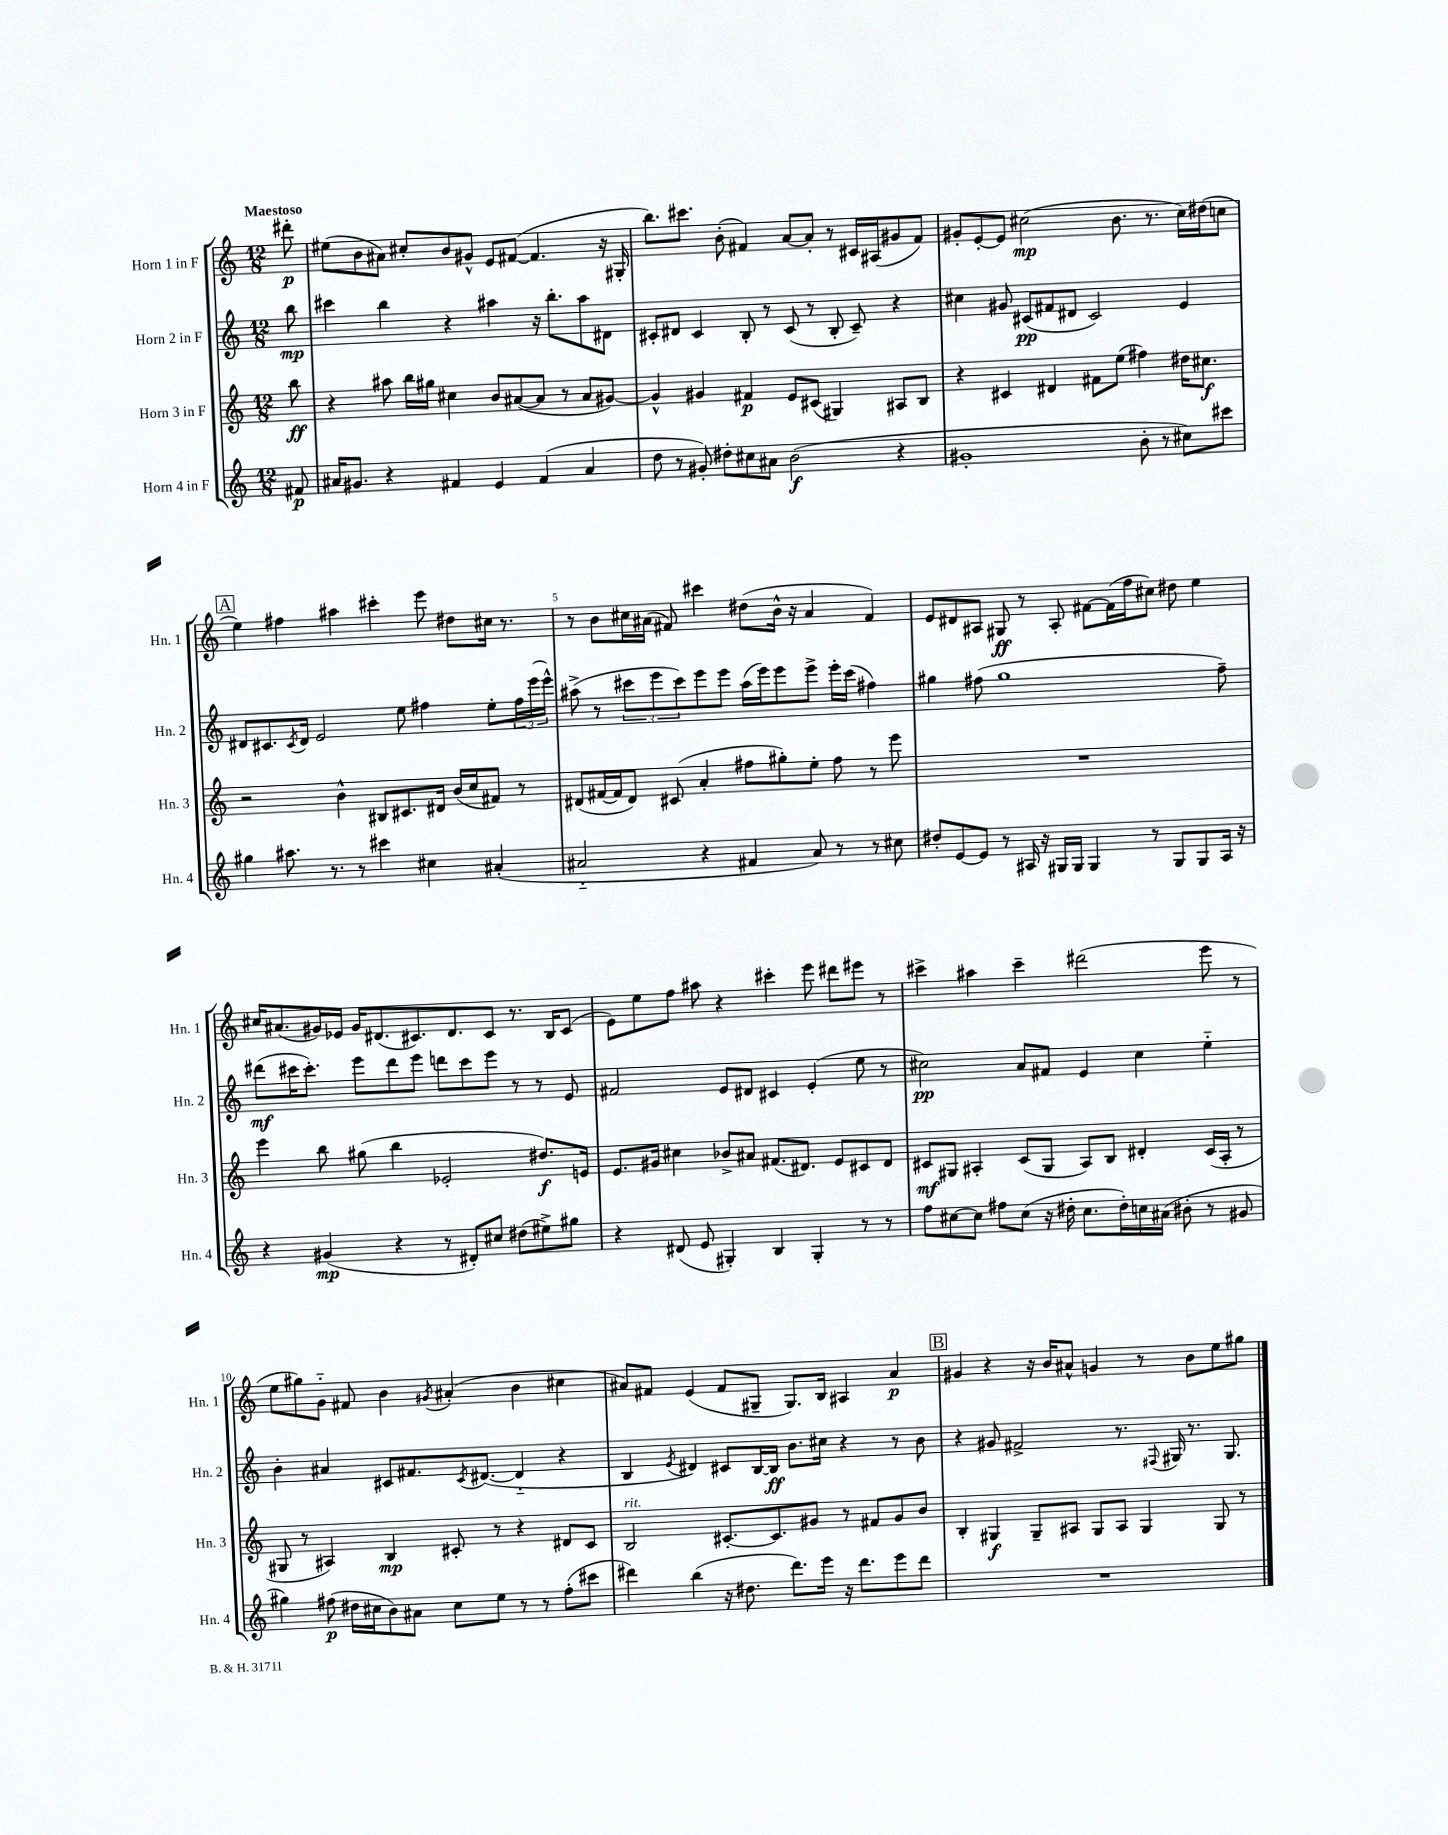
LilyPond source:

<<
\new StaffGroup <<
\new Staff = "s0" \with { instrumentName = "Horn 1 in F" shortInstrumentName = "Hn. 1" } {
    \clef treble \key c \major \numericTimeSignature \time 12/8 \partial 8 \tempo "Maestoso"
    dis'''8-.\p |
    eis''8( b'8 ais'8) cis''8-. b'8 gis'8-^ e'8 fis'8~( fis'4. r16 gis16-. |
    b''8.) cis'''8. b'8-.( fis'4) a'8~ a'8-. r8 cis'16 ais16( gis'8 fis'8) |
    gis'8-. e'8~-. e'8 cis''2\mp( b'8. r8. cis''16) dis''16( c''8 |
    \mark \markup { \box "A" } e''4) fis''4 ais''4 cis'''4-. e'''8 dis''8 cis''16 r8. |
    r8 b'8 cis''16 ais'16( fis'8) cis'''4 dis''8( b'16-^ r16 ais'4 fis'4) |
    e'8 dis'8 ais8 gis8\ff r8 ais8-. fis'8~ fis'16( f''16 cis''8) dis''8 e''4 |
    cis''16 ais'8.( gis'16) ees'16 gis'16 dis'8.( cis'8.) dis'8. cis'8 r8. b16 cis'8( |
    e'8) e''8 f''8 ais''8 r4 cis'''4-. e'''8 dis'''8 eis'''8 r8 |
    cis'''4-> ais''4 cis'''4-- dis'''2( e'''8 r8 |
    e''8 gis''8) g'8-_ fis'8 b'4 \acciaccatura { gis'8 } ais'4-.( b'4 cis''4 |
    ais'8) fis'8 e'4( fis'8 gis8-- gis8.) b16 ais4 ais'4\p |
    \mark \markup { \box "B" } gis'4 r4 r16 b'16 ais'8-^ g'4 r8 b'8 e''8 gis''8 \bar "|." |
}
\new Staff = "s1" \with { instrumentName = "Horn 2 in F" shortInstrumentName = "Hn. 2" } {
    \clef treble \key c \major \numericTimeSignature \time 12/8 \partial 8
    b''8\mp |
    cis'''4 b''4 r4 ais''4 r16 b''8.-. ais''8 dis'8 |
    cis'8-. dis'8 cis'4 b8-. r8 cis'8( r8 b8-. cis'8--) r4 |
    cis''4 gis'8 cis'8\pp( fis'8 dis'8 cis'2) e'4 |
    \mark \markup { \box "A" } dis'8 cis'8. \acciaccatura { cis'8 } dis'16 e'2 e''8 fis''4 e''8-. \tuplet 3/2 { fis''16 e'''16( e'''16-^) } |
    ais''8->( r8 \tuplet 3/2 { cis'''8 e'''8 cis'''8) } e'''8 e'''8 ais''16( e'''16) e'''8 e'''8-> e'''16-. cis'''16( fis''4) |
    gis''4 fis''8( gis''1 fis''8--) |
    dis'''8\mf( cis'''16 cis'''8.-.) e'''8 dis'''8 e'''8 d'''8 cis'''8 e'''8 r8 r8 e'8 |
    fis'2 e'8 dis'8 cis'4 e'4-.( e''8 r8 |
    cis''2\pp) a'8 fis'8 e'4 cis''4 e''4-_ |
    b'4-. ais'4 cis'8 fis'8. \acciaccatura { cis'8 } dis'8.~( dis'4-_ r4 |
    b4 \acciaccatura { e'8 } dis'4) cis'8 b16~ b16\ff b'8. cis''16 r4 r8 b'8 |
    \mark \markup { \box "B" } r4 gis'8 fis'2-> r8. \appoggiatura { fis8 } gis16 r8. gis8. \bar "|." |
}
\new Staff = "s2" \with { instrumentName = "Horn 3 in F" shortInstrumentName = "Hn. 3" } {
    \clef treble \key c \major \numericTimeSignature \time 12/8 \partial 8
    b''8\ff |
    r4 ais''8 b''16 gis''16 cis''4 b'8 ais'8~( ais'8 r8 ais'8 gis'8~) |
    gis'4-^ gis'4 fis'4\p e'8 cis'8( gis4) ais8 b8 |
    r4 cis'4 dis'4 fis'8 e''8( fis''4) dis''16 cis''8.\f |
    \mark \markup { \box "A" } r2 b'4-^ bis8 cis'8. dis'16 b'16( c''16 fis'8) r8 |
    dis'8( fis'16~ fis'16 dis'8) cis'8( a'4-. fis''8 gis''8-.) e''8-. fis''8 r8 e'''8 |
    R1. |
    e'''4 b''8 gis''8( b''4 ees'2-. dis''8.\f) e'16 |
    e'8. gis'16 cis''4 bes'8-> ais'8 fis'8.( dis'8.) e'8 cis'8 dis'8 |
    cis'8\mf gis8 ais4-. cis'8( gis8 ais8) b8 dis'4-. cis'16( ais16-. r8 |
    gis8 r8 ais4) b4\mp cis'8-. r8 r4 dis'8 cis'8 |
    b2^\markup { \italic "rit." } cis'8.~-. cis'8. gis'8 r8 fis'8 gis'8 b'8 |
    \mark \markup { \box "B" } b4-. gis4\f gis8-- ais8 gis8 ais8 gis4 gis8 r8 \bar "|." |
}
\new Staff = "s3" \with { instrumentName = "Horn 4 in F" shortInstrumentName = "Hn. 4" } {
    \clef treble \key c \major \numericTimeSignature \time 12/8 \partial 8
    fis'8\p |
    ais'16 gis'8. r4 fis'4 e'4 fis'4( ais'4 |
    d''8 r8 gis'8-.) dis''8-. cis''8 ais'8 b'2\f( r4 |
    gis'1-. b'8-. r8 cis''8) cis'''8 |
    \mark \markup { \box "A" } gis''4 ais''8. r8. r8 cis'''4 cis''4 ais'4-.( |
    ais'2-_ r4 fis'4 ais'8) r8 r8 cis''8 |
    dis''8-. e'8~ e'8 r8 ais16 r16 gis16 gis16 gis4 r8 gis8 gis8 ais16 r16 |
    r4 gis'4\mp( r4 r8 dis'8-.) cis''8 dis''8( eis''8->) gis''8 |
    r4 dis'8( e'8 gis4-.) b4 gis4-. r8 r8 |
    f''8 cis''8~ cis''8 fis''8 cis''8( r16 dis''16-. cis''8. dis''16-.) c''16 ais'16( bis'8-. r8 gis'8 |
    gis''4) fis''8\p( dis''16 cis''16 b'8) ais'8 cis''8 e''8 r8 r8 fis''8-.( cis'''8 |
    dis'''4) b''4( r16 dis''8. dis'''8.) e'''16 r16 dis'''8. e'''8 dis'''8 |
    \mark \markup { \box "B" } R1. \bar "|." |
}
>>
>>
\layout { \context { \Score \override BarNumber.break-visibility = ##(#f #t #t) barNumberVisibility = #(every-nth-bar-number-visible 5) } }
